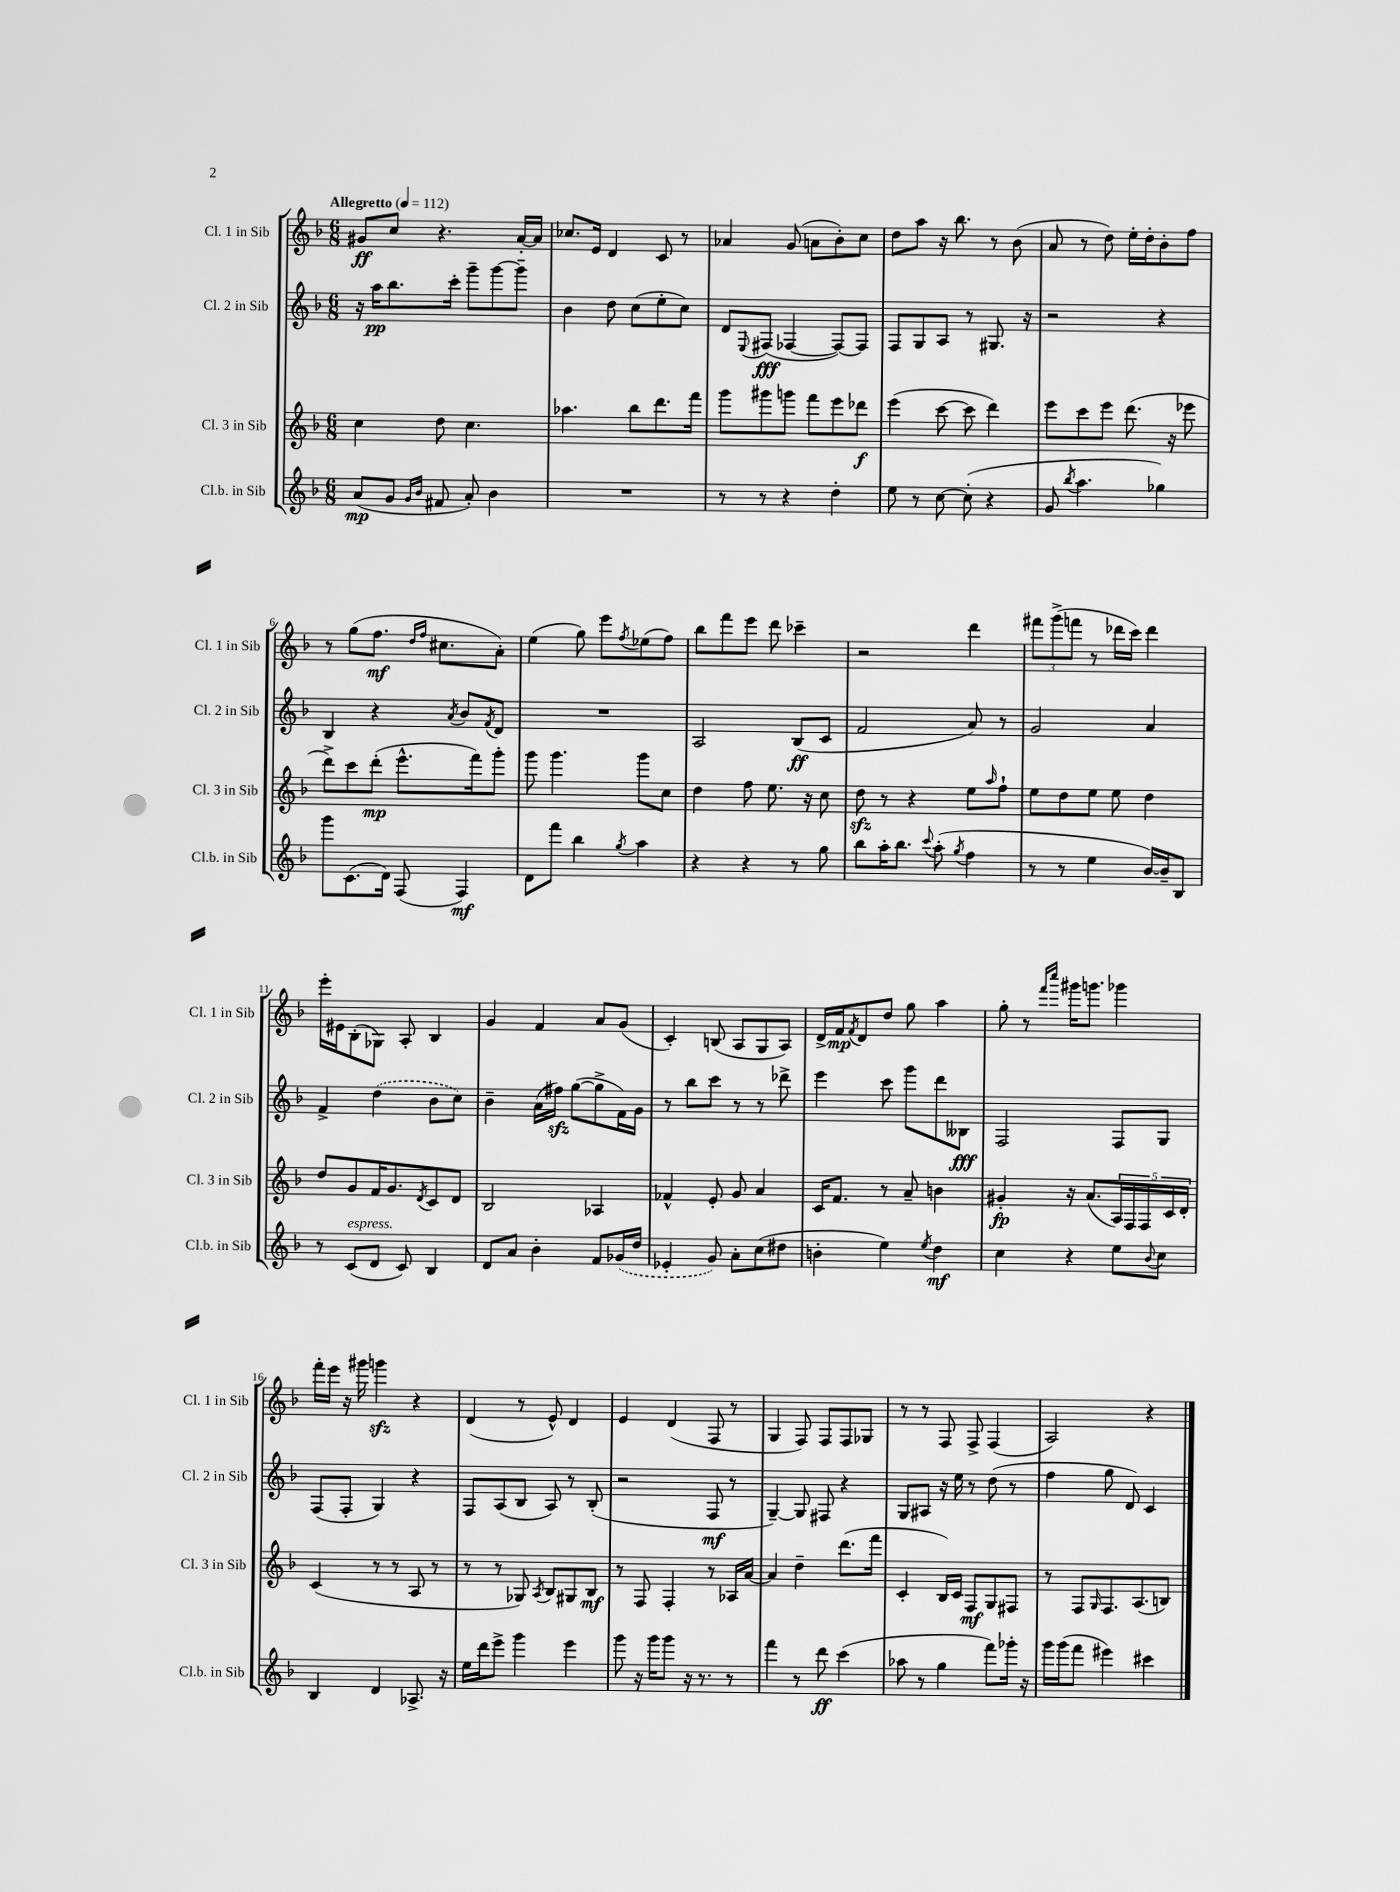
<<
\new StaffGroup <<
\new Staff = "s0" \with { instrumentName = "Cl. 1 in Sib" shortInstrumentName = "Cl. 1 in Sib" } {
    \clef treble \key f \major \numericTimeSignature \time 6/8 \tempo "Allegretto" 4 = 112
    gis'8\ff c''8 r4. a'16~-. a'16 |
    ces''8. e'16 d'4 c'8 r8 |
    aes'4 g'8( a'8 bes'8-.) c''8 |
    d''8 a''8 r16 bes''8. r8 bes'8( |
    a'8 r8 d''8) e''16-. d''16-. bes'8-. f''8 |
    r8 g''8( f''8.\mf \grace { d''16 f''16 } cis''8. a'8-.) |
    e''4( g''8) e'''8 \acciaccatura { f''8 } ees''8( f''8) |
    bes''8 f'''8 e'''8 d'''8 ces'''4-- |
    r2 d'''4 |
    \tuplet 3/2 { fis'''8 g'''8->( f'''8 } r8 des'''16 c'''16) des'''4 |
    e'''16-. eis'16 bes8-.( ges8) a8-. bes4 |
    g'4 f'4 a'8 g'8( |
    c'4-.) b8( a8 g8 a8) |
    d'16-> f'16\mp \acciaccatura { f'8 } d'8 d''8 g''8 a''4 |
    g''8-. r8 \grace { f'''16 c''''16 } gis'''16 g'''8. ges'''4 |
    f'''16-. e'''16 r16 gis'''16 g'''4\sfz r4 |
    d'4( r8 e'8-^) d'4 |
    e'4 d'4( f8 r8 |
    g4 f8) f8 f8 ges8 |
    r8 r8 f8 f8-> f4( |
    a2) r4 \bar "|." |
}
\new Staff = "s1" \with { instrumentName = "Cl. 2 in Sib" shortInstrumentName = "Cl. 2 in Sib" } {
    \clef treble \key f \major \numericTimeSignature \time 6/8
    r16 a''16\pp bes''8. c'''16-. g'''8-- g'''8~ g'''8-- |
    bes'4 d''8 c''8( e''8-. c''8) |
    d'8 \appoggiatura { e8 } fis8\fff( fes4~ fes8~) fes8 |
    f8 g8 a8 r8 gis8. r16 |
    r2 r4 |
    bes4 r4 \acciaccatura { a'8 } bes'8 \acciaccatura { f'8 } d'8 |
    R2. |
    a2 bes8\ff( c'8 |
    f'2 a'8) r8 |
    g'2 a'4 |
    f'4-> \once \slurDashed d''4( bes'8 c''8) |
    bes'4-- a'16( fis''16\sfz) g''8~( g''8-> f'16) g'16 |
    r8 bes''8 c'''8 r8 r8 des'''8-> |
    e'''4 c'''8 g'''8 d'''8 beses8\fff |
    f2 f8 g8 |
    f8( f8-. g4) r4 |
    f8 a8( bes8 a8) r8 bes8-.( |
    r2 f8\mf r8 |
    g4~--) g8 fis8 r4 |
    g8 ais8 r16 e''16 r8 d''8( r8 |
    f''4 g''8 d'8) c'4 \bar "|." |
}
\new Staff = "s2" \with { instrumentName = "Cl. 3 in Sib" shortInstrumentName = "Cl. 3 in Sib" } {
    \clef treble \key f \major \numericTimeSignature \time 6/8
    c''4 d''8 c''4. |
    aes''4. bes''8 d'''8. f'''16 |
    g'''8 gis'''8 g'''8 f'''8 e'''8 des'''8\f |
    e'''4( c'''8~ c'''8 d'''4) |
    e'''8 c'''8 e'''8 d'''8.( r16 ees'''8 |
    d'''8->) c'''8 d'''8-.\mp( e'''8.-^ f'''16) g'''8-. |
    g'''8 g'''4. g'''8 c''8 |
    d''4 f''8 e''8. r16 c''8 |
    d''8\sfz r8 r4 e''8 \grace { a''16 } f''8-! |
    e''8 d''8 e''8 e''8 d''4 |
    d''8 g'8 f'16 g'8. \acciaccatura { d'8 } c'8 d'8 |
    bes2 aes4 |
    fes'4-^ e'8-. g'8 a'4 |
    c'16 f'8. r8 a'8-- b'4 |
    gis'4-.\fp r16 a'8.( \tuplet 5/4 { a16) f16 f16 c'16 d'16-. } |
    c'4( r8 r8 a8 r8 |
    r8 r8 ges8) \acciaccatura { a8 } bes8 gis8 bes8\mf |
    r8 f8 f4-. r8 aes16 a'16~ |
    a'4 d''4-- d'''8.( f'''16 |
    c'4-. bes16) c'16 f8\mf g8 fis8 |
    r8 f8 \grace { g16 } f8. a8.( b8) \bar "|." |
}
\new Staff = "s3" \with { instrumentName = "Cl.b. in Sib" shortInstrumentName = "Cl.b. in Sib" } {
    \clef treble \key f \major \numericTimeSignature \time 6/8
    a'8\mp( g'8 \grace { g'16 bes'16 } fis'8 a'8-.) bes'4 |
    R2. |
    r8 r8 r4 d''4-. |
    e''8 r8 c''8~ c''8-.( r4 |
    g'8 \acciaccatura { bes''8 } a''4. ges''4) |
    g'''8 c'8.( d'16) f8( f4\mf) |
    d'8 f'''8 bes''4 \acciaccatura { g''8 } a''4 |
    r4 r4 r8 g''8 |
    bes''8 a''16-. bes''8. \appoggiatura { c'''8 } a''8-.( \acciaccatura { g''8 } f''4 |
    r8 r8 e''4 bes'16~) bes'16-- bes8 |
    r8 c'8^\markup { \italic "espress." }( d'8 c'8) bes4 |
    d'8 a'8 bes'4-. f'8 \once \slurDashed ges'16( d''16 |
    ees'4-. g'8) a'8-. c''8( dis''8 |
    b'4-. e''4) \acciaccatura { e''8 } d''4\mf |
    c''4 r4 e''8 \appoggiatura { bes'8 } c''8 |
    bes4 d'4 aes8.-> r16 |
    e''16 d'''16 e'''8-> g'''4 e'''4 |
    g'''8 r16 g'''16 g'''8 r16 r8. r8 |
    f'''4 r8 d'''8\ff c'''4( |
    aes''8 r8 g''4 f'''8) ges'''16-. r16 |
    g'''16 g'''16( f'''8 eis'''4) cis'''4 \bar "|." |
}
>>
>>
